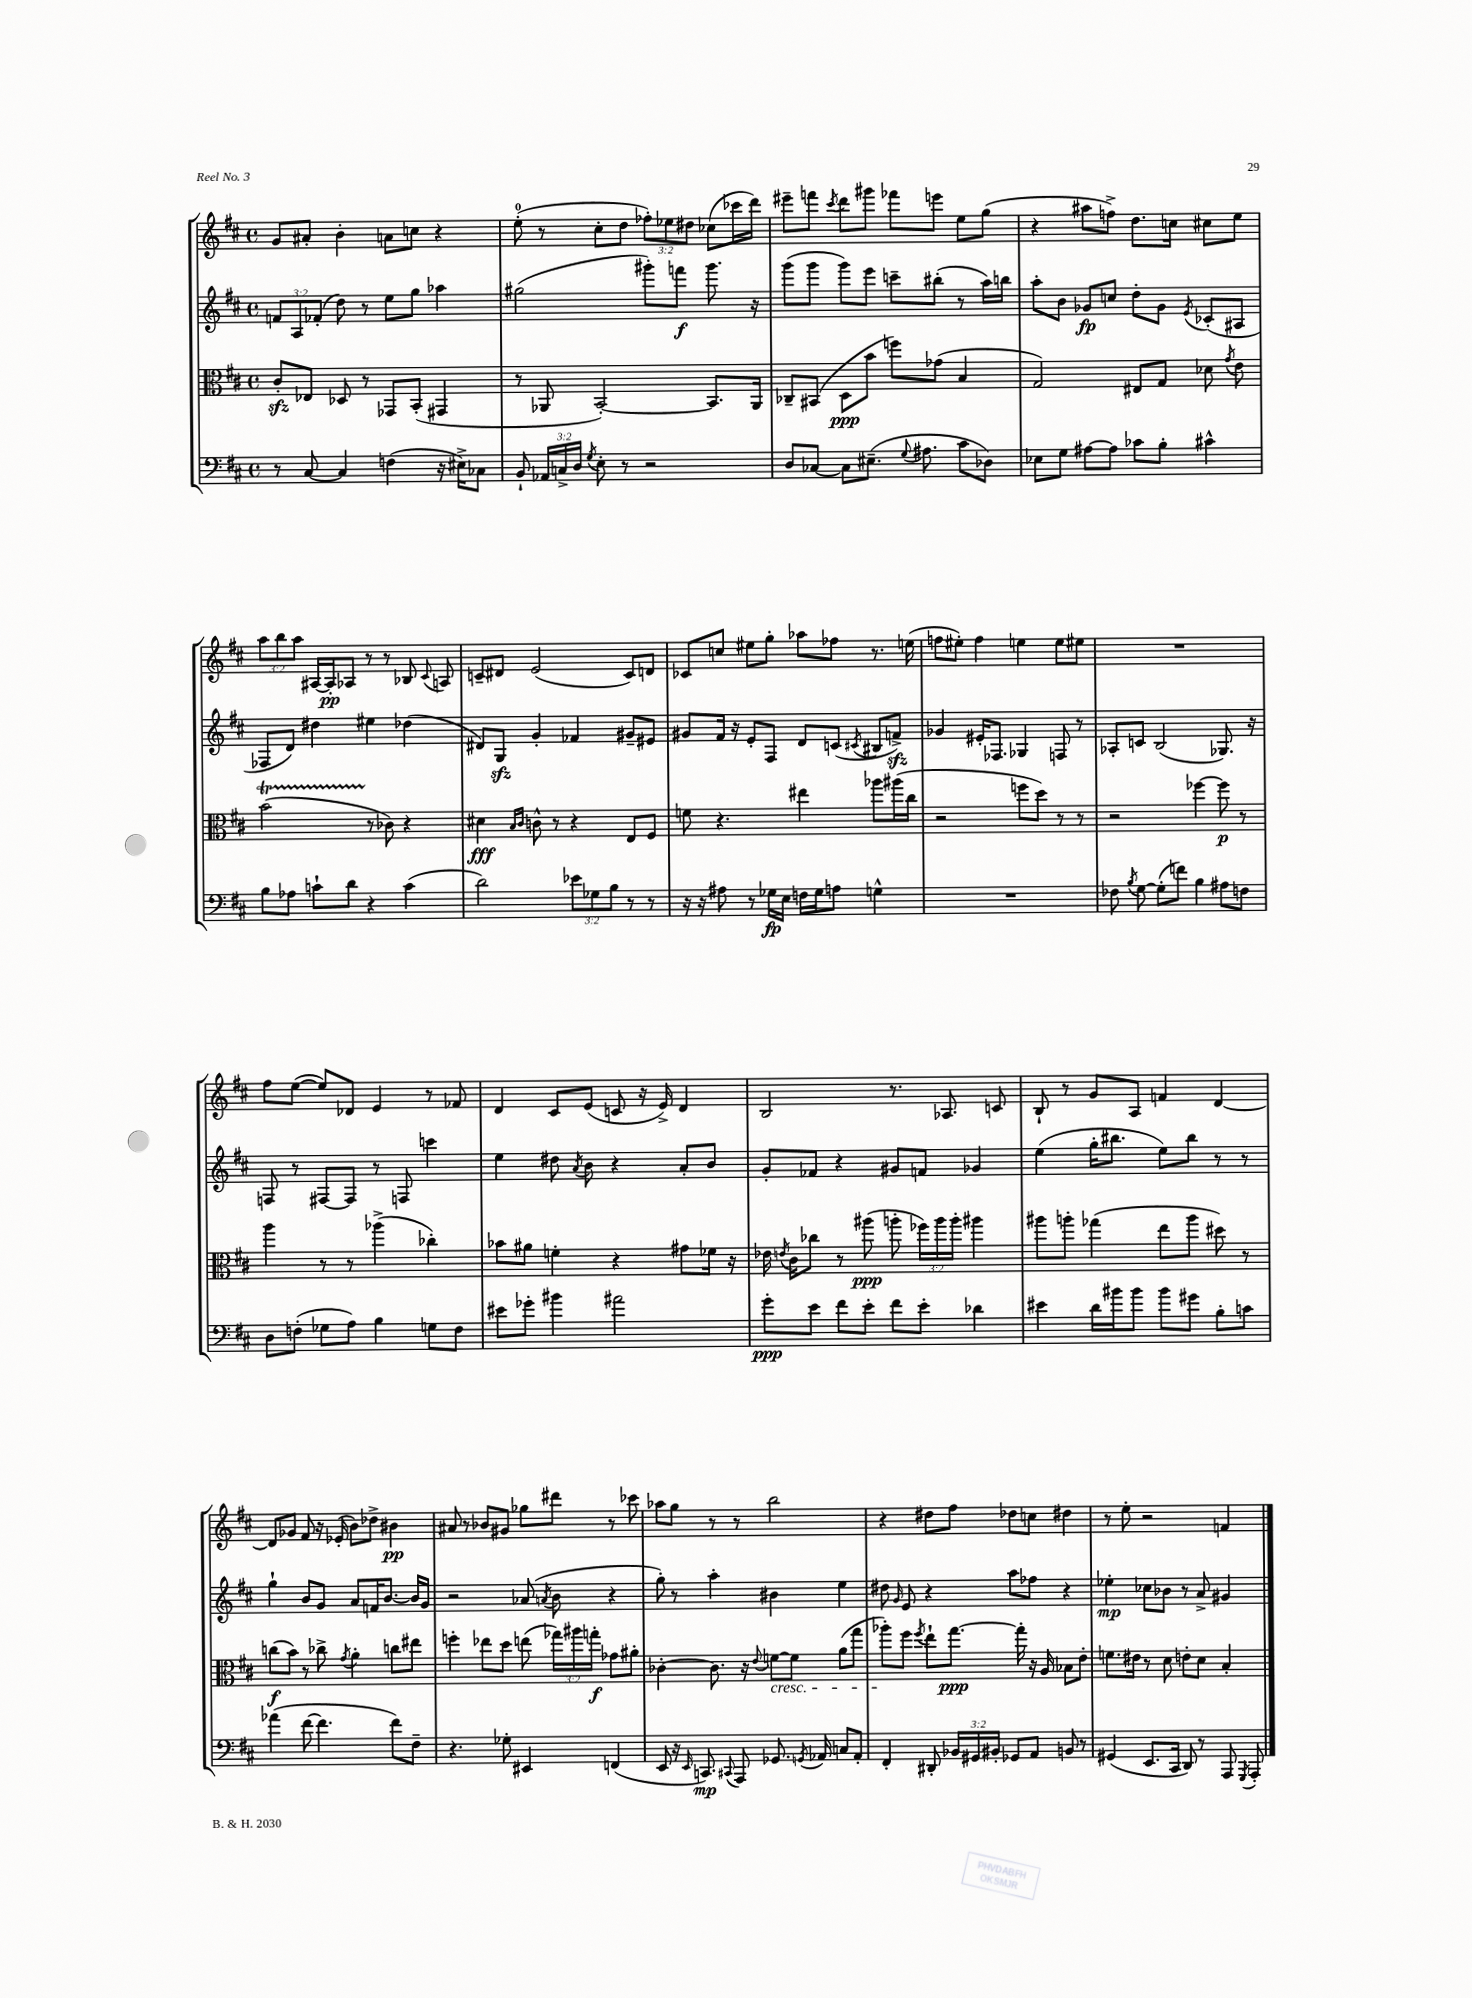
<<
\new StaffGroup <<
\new Staff = "s0" {
    \clef treble \key d \major \defaultTimeSignature \time 4/4 \override Staff.TupletNumber.text = #tuplet-number::calc-fraction-text
    \autoBeamOff g'8[ ais'8]-. b'4-. a'8[ c''8] r4 |
    e''8-0-.( r8 cis''8[-. d''8] \tuplet 3/2 { fes''8[-.) ees''8 dis''8] } ces''8[( ces'''16 d'''16]) |
    eis'''8[-- f'''8] \acciaccatura { cis'''8 } d'''8[ gis'''8] fes'''8[ e'''8] e''8[ g''8]( |
    r4 ais''8[ f''8]->) d''8.[ c''16] cis''8[ e''8] |
    \tuplet 3/2 { a''8[ b''8 a''8] } ais16[~ ais16-.\pp aes8] r8 r8 bes8 \appoggiatura { cis'8 } a8 |
    c'8[-- dis'8] e'2( c'8[) d'8] |
    ces'8[ c''8] eis''8[ g''8]-. aes''8[ fes''8] r8. e''16( |
    f''8[ eis''8]-.) f''4 e''4 e''8[ eis''8] |
    R1 |
    fis''8[ e''8]~( e''8[) des'8] e'4 r8 fes'8 |
    d'4 cis'8[ e'8]( c'8 r16 e'16->) d'4 |
    b2 r8. aes8. c'8 |
    b8-! r8 g'8[ a8] f'4 d'4~ |
    d'8[ ges'8] fis'8 r16 ees'16-.( b'8[) des''8]-> bis'4\pp |
    ais'8 r8 bes'8[ gis'8] ges''8[ dis'''8] r8 ces'''8 |
    aes''8[ g''8] r8 r8 b''2 |
    r4 dis''8[ fis''8] des''8[ c''8] dis''4 |
    r8 e''8-. r2 f'4 \bar "|." |
}
\new Staff = "s1" {
    \clef treble \key d \major \defaultTimeSignature \time 4/4 \override Staff.TupletNumber.text = #tuplet-number::calc-fraction-text
    \autoBeamOff \tuplet 3/2 { f'8[ a8 fes'8]-.( } d''8) r8 e''8[ g''8] aes''4 |
    gis''2( gis'''8[-.) f'''8]\f gis'''8. r16 |
    g'''8[( g'''8] g'''8[) e'''8] c'''8[-- bis''8]-.( r8 a''16[) b''16] |
    a''8[-. b'8] ges'8[\fp c''8] d''8[-. ges'8] \acciaccatura { e'8 } ces'8[-.( ais8] |
    fes8[ d'8]) dis''4 eis''4 des''4( |
    dis'8[) g8]\sfz g'4-. fes'4 gis'8[-- eis'8] |
    gis'8[ fis'16] r16 e'8[-. fis8] d'8[ c'8]( \acciaccatura { cis'8 } bis8[ f'8]->\sfz) |
    ges'4 eis'16[-. fes8.] ges4 f8 r8 |
    aes8[-. c'8] b2( ges8.) r16 |
    f8 r8 fis8[~ fis8] r8 f8 c'''4 |
    e''4 dis''8 \acciaccatura { a'8 } b'8 r4 a'8[-. b'8] |
    g'8[-. fes'8] r4 gis'8[ f'8] ges'4 |
    e''4( g''16[-. bis''8.] e''8[) bis''8] r8 r8 |
    g''4-! b'8[ g'8] a'8[ f'16 b'8.]~ b'16[ g'16] |
    r2 aes'8( \acciaccatura { a'8 } b'8 r4 |
    g''8-.) r8 a''4-. bis'4 e''4 |
    dis''8 \grace { g'16 } e'8 r4 a''8[ fes''8] r4 |
    ees''4-.\mp ces''8[ bes'8] r8 a'8-> gis'4 \bar "|." |
}
\new Staff = "s2" {
    \clef alto \key d \major \defaultTimeSignature \time 4/4 \override Staff.TupletNumber.text = #tuplet-number::calc-fraction-text
    \autoBeamOff cis'8[-.\sfz ees8] des8 r8 ges,8[ b,8]-.( gis,4 |
    r8 aes,8 b,2~-.) b,8.[ aes,16] |
    ces8[-- bis,8]( d8[\ppp b'8] f''8[) ges'8]( b4 |
    g2) eis8[ g8] des'8 \acciaccatura { g'8 } e'8 |
    b'2\startTrillSpan( r8\stopTrillSpan ces'8) r4 |
    dis'4\fff \grace { b16[ cis'16] } c'8-^ r8 r4 e8[ fis8] |
    f'8 r4. eis''4 aes''8[ ais''16( cis''16] |
    r2 f''8[ d''8]) r8 r8 |
    r2 fes''4~ fes''8\p r8 |
    a''4 r8 r8 aes''4->( ces''4-.) |
    bes'8[ ais'8] f'4-. r4 gis'8[ fes'16] r16 |
    ees'16 \acciaccatura { e'8 } cis'16[ ces''8] r8 ais''8\ppp( a''8-. \tuplet 3/2 { fes''16[) a''16 a''16]-. } ais''4 |
    ais''8[ a''8]-. ges''4( e''8[ a''8] dis''8) r8 |
    c''8[\f( b'8]) r8 ces''8-> \acciaccatura { g'8 } a'4-. c''8[ eis''8] |
    f''4-. ees''8[ d''8] e''8( \tuplet 3/2 { ges''16[) ais''16 g''16]-.\f } ges'8[ ais'8]-. |
    ces'4~-. ces'8. r16 \appoggiatura { e'8 } f'8[~\cresc f'8] a'8[( g''8] |
    aes''8[-.\!) fis''8] \acciaccatura { fis''8 } e''8[-! g''8.]~\ppp g''16-. r16 a16 bes8[ e'8]-. |
    f'8.[ eis'16] r8 d'8 e'8[-. d'8] b4-. \bar "|." |
}
\new Staff = "s3" {
    \clef bass \key d \major \defaultTimeSignature \time 4/4 \override Staff.TupletNumber.text = #tuplet-number::calc-fraction-text
    \autoBeamOff r8 cis8~ cis4 f4( r16 eis16[->) ces8] |
    b,8-! \tuplet 3/2 { aes,16[ c16-> d16] } \acciaccatura { g8 } e8-. r8 r2 |
    d8[ ces8]~ ces8[ eis8.]--( \appoggiatura { g8 } ais8. cis'8[ des8]) |
    ees8[ g8] ais8[~ ais8] ces'8[ b8]-. cis'4-^ |
    b8[ aes8] c'8[-! d'8] r4 c'4( |
    d'2) \tuplet 3/2 { ees'8[ ges8 b8] } r8 r8 |
    r16 r16 ais8 r8 ges16[\fp e16] f16[ ges16 a8] g4-^ |
    R1 |
    fes8 \acciaccatura { b8 } g8~ g8[-.( f'8]) b4 ais8[ f8] |
    d8[ f8]-.( ges8[ a8]) b4 g8[ f8] |
    eis'8[ ges'8]-. bis'4 ais'2 |
    g'8[-.\ppp e'8] fis'8[ e'8]-. fis'8[ e'8]-. des'4 |
    eis'4 d'16[ bis'16 bis'8] bis'8[ gis'8] b8[-. c'8] |
    aes'4( fis'8~ fis'4. fis'8[) fis8]-- |
    r4. ges8-. eis,4 f,4( |
    e,8 r16 \grace { e,16 } c,8.\mp) \appoggiatura { cis,8 } a,,8 ges,8. \acciaccatura { g,8 } aes,16 c8[ aes,8]-. |
    fis,4-. dis,8-. \tuplet 3/2 { bes,16[ gis,16 bis,16]-. } ges,8[ a,8] b,8 r8 |
    gis,4( e,8.[ cis,16] d,8) r8 a,,8 \acciaccatura { g,,8 } a,,8-. \bar "|." |
}
>>
>>
\layout { \context { \Score \remove "Bar_number_engraver" } }
